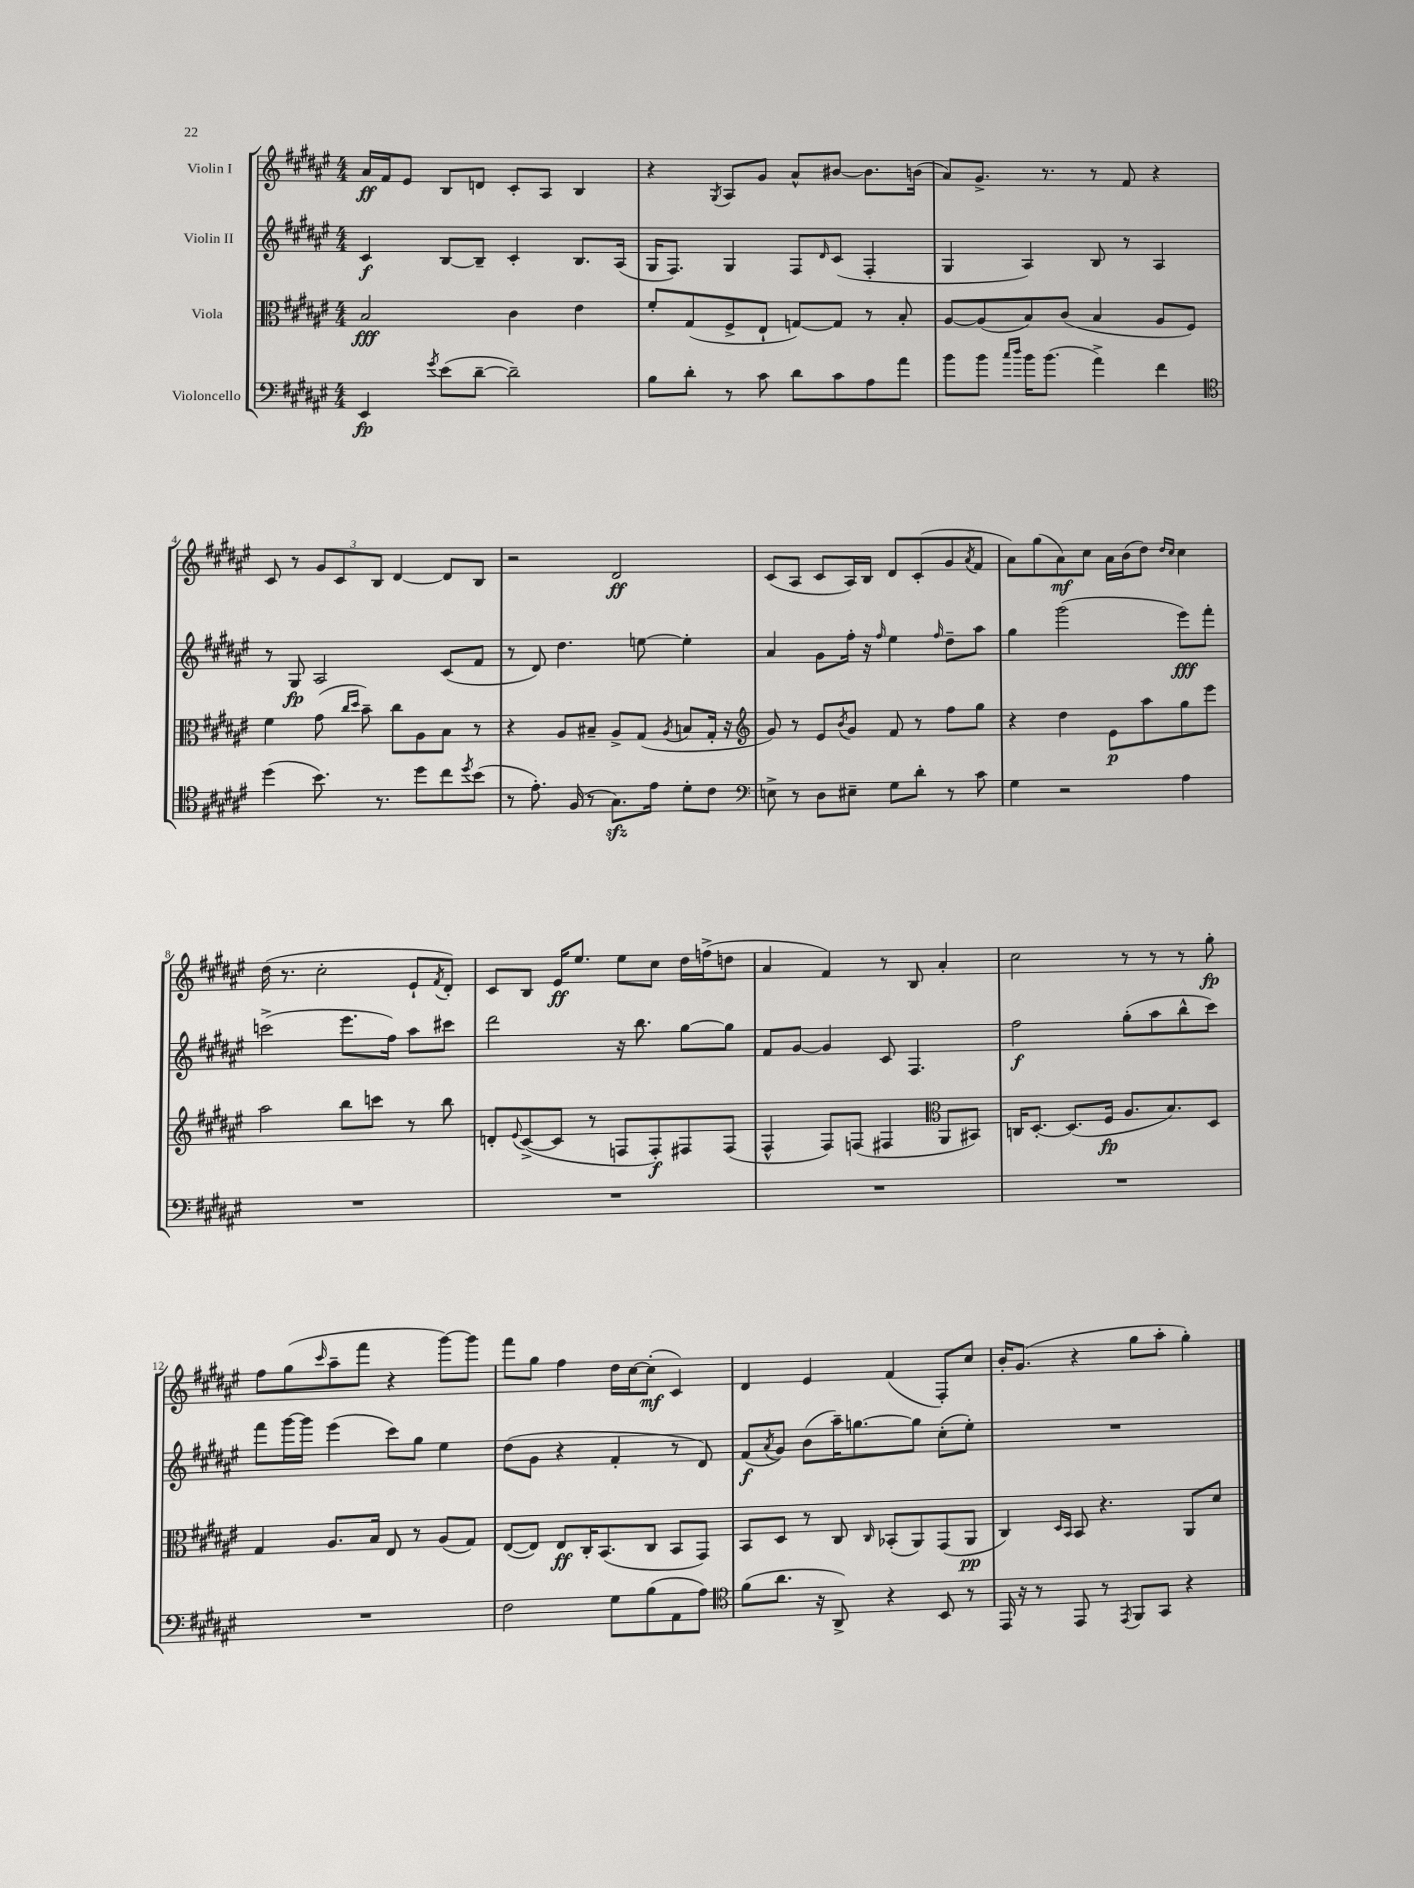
<<
\new StaffGroup <<
\new Staff = "s0" \with { instrumentName = "Violin I" } {
    \clef treble \key fis \major \numericTimeSignature \time 4/4
    ais'16\ff fis'16 eis'8 b8 d'8 cis'8-. ais8 b4 |
    r4 \acciaccatura { gis8 } ais8 gis'8 ais'8-^ bis'8~ bis'8. b'16( |
    ais'8) gis'8.-> r8. r8 fis'8 r4 |
    cis'8 r8 \tuplet 3/2 { gis'8 cis'8 b8 } dis'4~ dis'8 b8 |
    r2 dis'2\ff |
    cis'8( ais8 cis'8 ais16) b16 dis'8 cis'8-.( gis'8 \acciaccatura { ais'8 } fis'8 |
    ais'8) gis''8( ais'8\mf) cis''8 ais'16 b'16( dis''8) \grace { dis''16 cis''16 } cis''4 |
    dis''16( r8. cis''2-. eis'8-! \acciaccatura { fis'8 } dis'8-.) |
    cis'8 b8 eis'16\ff eis''8. eis''8 cis''8 dis''16 f''16->( d''8 |
    ais'4 fis'4) r8 b8 ais'4-. |
    cis''2 r8 r8 r8 gis''8-.\fp |
    fis''8 gis''8( \grace { cis'''16 } ais''8-- fis'''8 r4 gis'''8~) gis'''8 |
    fis'''8 gis''8 fis''4 dis''16 cis''16~ cis''8-.\mf( cis'4) |
    dis'4 eis'4 fis'4( fis8-.) cis''8 |
    b'16-. gis'8.( r4 gis''8 ais''8-. gis''4-.) \bar "|." |
}
\new Staff = "s1" \with { instrumentName = "Violin II" } {
    \clef treble \key fis \major \numericTimeSignature \time 4/4
    cis'4\f b8~ b8-- cis'4-. b8. ais16( |
    gis16 fis8.) gis4 fis8 \grace { dis'16 } cis'8( fis4-. |
    gis4 ais4) b8 r8 ais4 |
    r8 gis8\fp ais2 cis'8( fis'8 |
    r8 dis'8) dis''4. e''8~ e''4-. |
    ais'4 gis'8 fis''16-. r16 \grace { fis''16 } eis''4 \grace { fis''16 } dis''8-- ais''8 |
    gis''4 gis'''2( eis'''8\fff) fis'''8-. |
    c'''2->( eis'''8. fis''16) ais''8 cis'''8 |
    dis'''2 r16 b''8. gis''8~ gis''8 |
    fis'8 gis'8~ gis'4 cis'8 fis4. |
    fis''2\f gis''8-.( ais''8 b''8-^ cis'''8) |
    fis'''8 gis'''16~ gis'''16 eis'''4( cis'''8) gis''8 eis''4 |
    dis''8( gis'8 r4 fis'4-. r8 dis'8) |
    fis'8\f( \acciaccatura { ais'8 } gis'8) b'8( ais''16--) g''8.~ g''8 cis''8-.( eis''8-.) |
    R1 \bar "|." |
}
\new Staff = "s2" \with { instrumentName = "Viola" } {
    \clef alto \key fis \major \numericTimeSignature \time 4/4
    b2\fff cis'4 eis'4 |
    fis'8-. gis8( fis8-> eis8-! g8~) g8 r8 b8-. |
    ais8~ ais8( b8) cis'8( b4 ais8 fis8) |
    fis'4 gis'8( \grace { cis''16 dis''16 } b'8--) cis''8 ais8 b8 r8 |
    r4 ais8 bis8-- ais8-> gis8( \acciaccatura { ais8 } b8 gis16-. r16 |
    \clef treble gis'8) r8 eis'8 \acciaccatura { b'8 } gis'8 fis'8 r8 fis''8 gis''8 |
    r4 dis''4 eis'8\p ais''8 gis''8 eis'''8 |
    ais''2 b''8 c'''8 r8 b''8 |
    d'8-. \appoggiatura { eis'8 } cis'8~->( cis'8 r8 f8 f8-.\f) fis8 fis8( |
    fis4-^ fis8) f8( fis4 \clef alto ais,8 bis,8) |
    c16 dis8.~-. dis8.( fis16\fp ais8. b8.) dis8 |
    gis4 ais8. b16 eis8 r8 ais8( gis8) |
    eis8~( eis8) eis8\ff cis16-. b,8.( cis8 b,8 gis,8) |
    b,8 dis8 r8 cis8 \grace { cis16 } bes,8-.( ais,8) gis,8( ais,8\pp |
    cis4) \grace { dis16 b,16 } b,8 r4. ais,8 dis'8 \bar "|." |
}
\new Staff = "s3" \with { instrumentName = "Violoncello" } {
    \clef bass \key fis \major \numericTimeSignature \time 4/4
    eis,4\fp \acciaccatura { gis'8 } eis'8( dis'8~-- dis'2--) |
    b8 dis'8-. r8 cis'8 dis'8 cis'8 ais8 ais'8 |
    b'8 b'8 \grace { cis''16 dis''16 } b'16 b'8.( ais'4->) fis'4 |
    \clef tenor dis''4( b'8.) r8. dis''8 cis''8 \acciaccatura { dis''8 } b'8( |
    r8 eis'8.-.) fis16( r8 gis8.\sfz) eis'16 dis'8-. cis'8 |
    \clef bass e8-> r8 dis8 eis8-- gis8 dis'8-. r8 cis'8 |
    gis4 r2 ais4 |
    R1 |
    R1 |
    R1 |
    R1 |
    R1 |
    fis2 gis8 b8( ais,8 ais8) |
    \clef tenor fis'8( ais'8. r16 ais,8->) r4 b,8 r8 |
    eis,16 r16 r8 eis,8 r8 \acciaccatura { eis,8 } fis,8 gis,8 r4 \bar "|." |
}
>>
>>
